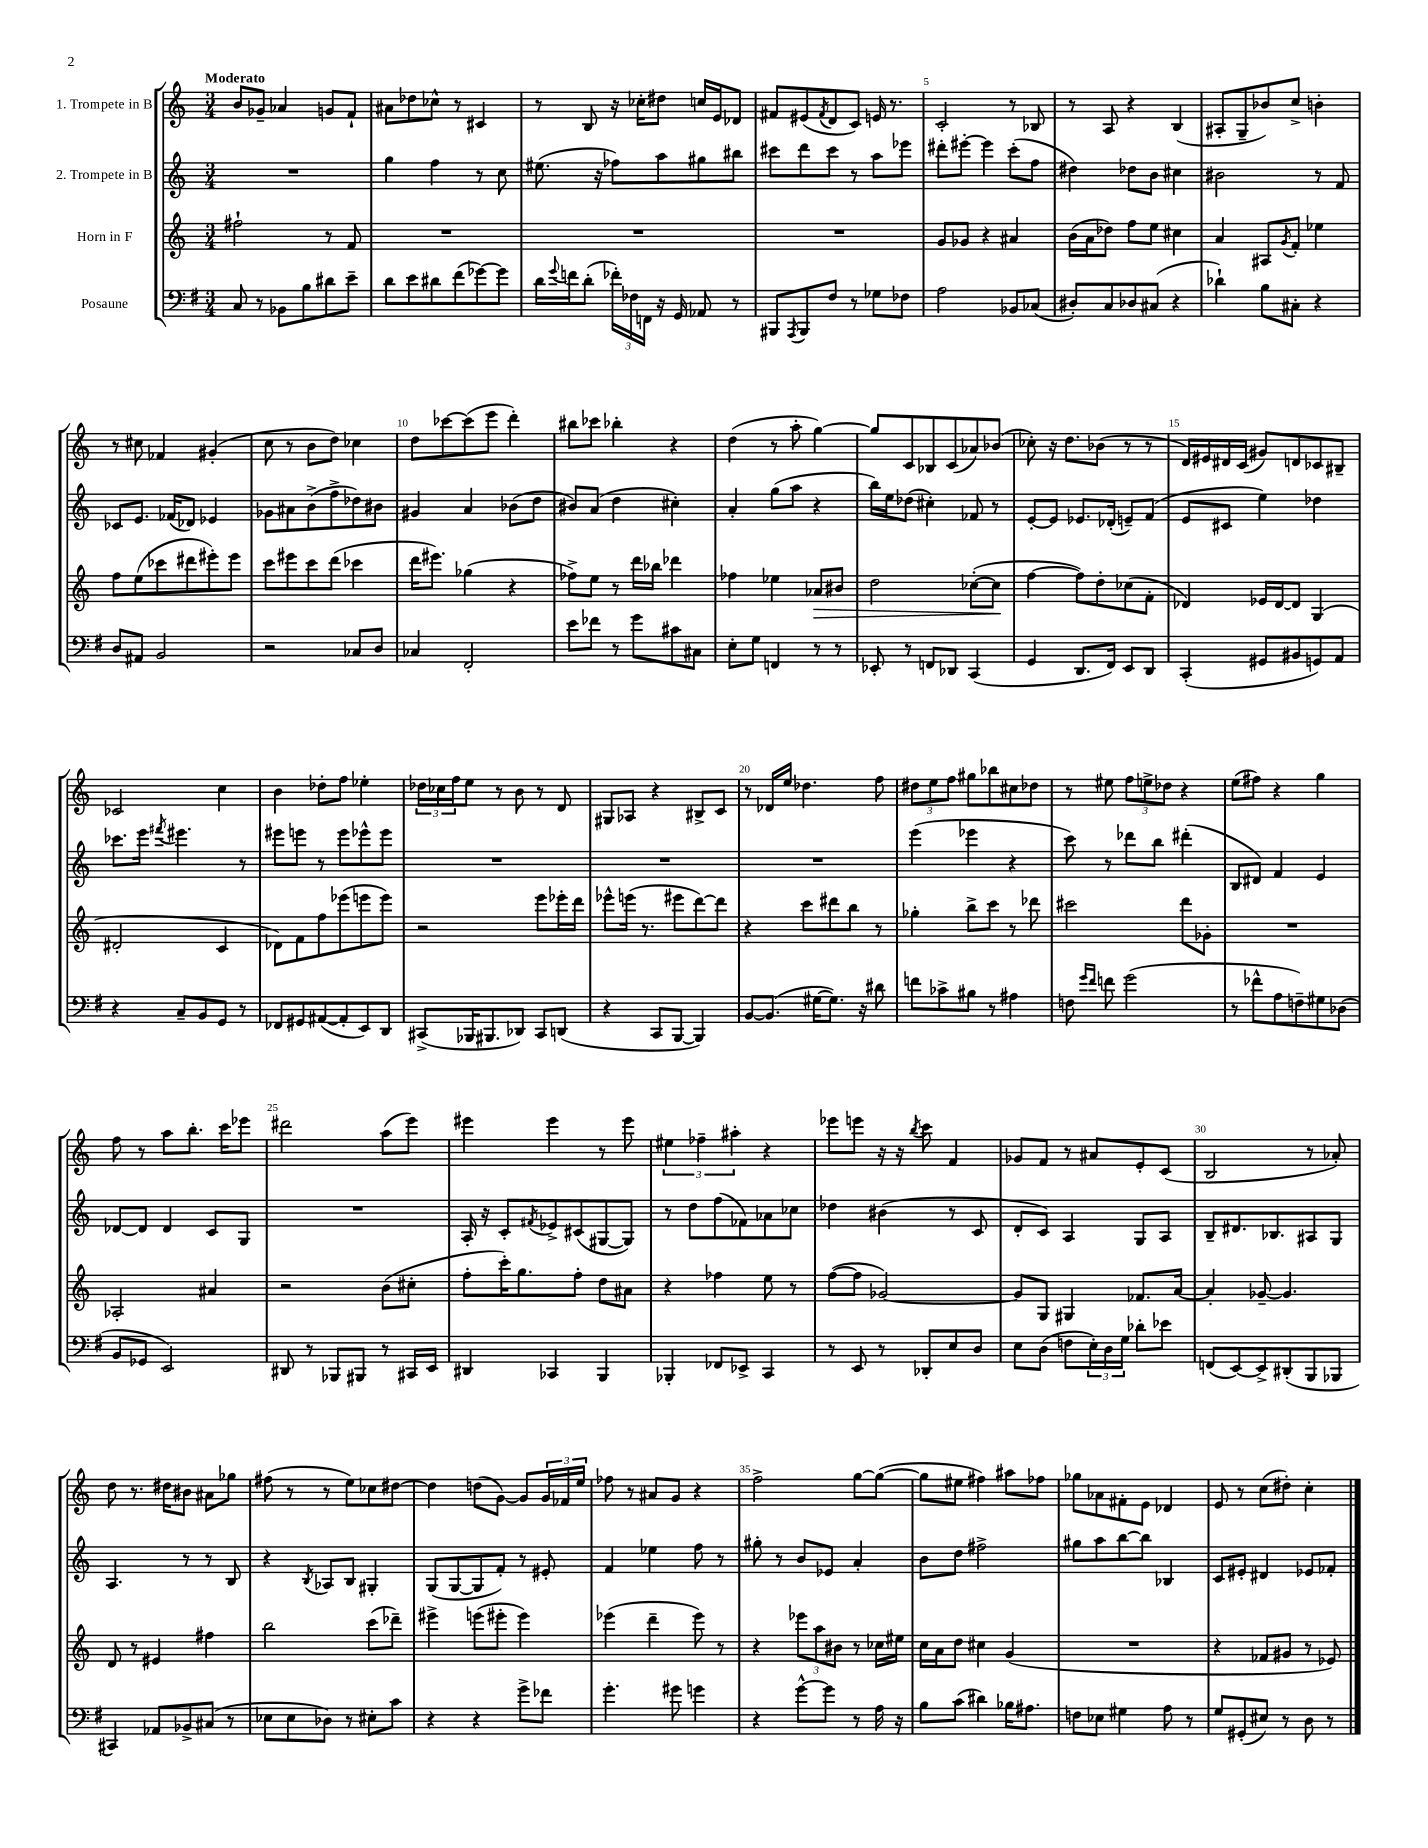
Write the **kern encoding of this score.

**kern	**kern	**dynam	**kern	**kern
*part4	*part3	*part3	*part2	*part1
*staff4	*staff3	*staff3	*staff2	*staff1
*I"Posaune	*I"Horn in F	*	*I"2. Trompete in B	*I"1. Trompete in B
*clefF4	*clefG2	*	*clefG2	*clefG2
*k[f#]	*k[]	*	*k[]	*k[]
*M3/4	*M3/4	*	*M3/4	*M3/4
=1	=1	=1	=1	=1
!	!	!	!	!LO:TX:a:B:t=Moderato
8C/	2ff#X`\	.	2.r	8b/L
8r	.	.	.	8g-X~/J
8BB-X\L	.	.	.	4a-X/
8B\	.	.	.	.
8d#X\	8r	.	.	8gn/L
8e~\J	8f/	.	.	8f`/J
=2	=2	=2	=2	=2
8d\L	2.r	.	4gg\	8a#X\L
8e\	.	.	.	8dd-X\
8d#X\	.	.	4ff\	8cc-X^^\J
(8f#\	.	.	.	8r
[8g-X\)	.	.	8r	4c#X/
8g-\J]	.	.	8cc\	.
=3	=3	=3	=3	=3
16d\LL	2.r	.	(8.ee#X\	8r
8qqg/	.	.	.	.
16fn\J	.	.	.	.
(8d'\J	.	.	.	8B/
.	.	.	16r	.
24f-X'\LL)	.	.	8ff-X\L)	16r
24F-X\	.	.	.	.
.	.	.	.	16cc-X'\KL
24FFn\JJ	.	.	.	.
16r	.	.	8aa\	8dd#X\J
16GG/	.	.	.	.
8AA-X/	.	.	8gg#X\	16ccn/LL
.	.	.	.	16e/J
8r	.	.	8bb#X\J	8d-X/J
=4	=4	=4	=4	=4
8BBB#X/L	2.r	.	8ccc#X\L	8f#X/L
8qAAA/	.	.	.	.
8BBB#/	.	.	8ddd\	(8e#X/
.	.	.	.	8qf#/
8F#/J	.	.	8ccc#\J	8d/
8r	.	.	8r	8c/J)
8G-X\L	.	.	8aa\L	16en/
.	.	.	.	8.r
8F-X\J	.	.	8eee-X\J	.
=5	=5	=5	=5	=5
2A\	8g/L	.	8ddd#X'\L	2c'/
.	8g-X/J	.	[8eee#X'\J	.
.	4r	.	4eee#\]	.
8BB-X/L	4a#X/	.	(8ccc'\L	8r
(8C-X/J	.	.	8ff\J	8B-X/
=6	=6	=6	=6	=6
8D#X'/L)	(16b\LL	.	4dd#X\)	8r
.	16a\J	.	.	.
8C/	8dd-X\J)	.	.	8A/
8D-X/	8ff\L	.	8dd-X\L	4r
(8C#X/J	8ee\J	.	8b\J	.
4r	4cc#X\	.	4cc#X\	(4B/
=7	=7	=7	=7	=7
4d-X`\)	4a/	.	2b#X\	8A#X'/L
.	.	.	.	8G~/
8B\L	8A#X/L	.	.	8b-X/)
.	8qg/	.	.	.
8C#X'\J	8f'/J	.	.	8cc^/J
4r	4ee-X\	.	8r	4bn'\
.	.	.	8f/	.
!!LO:LB:g=z
=8	=8	=8	=8	=8
8D/L	8ff\L	.	8c-X/L	8r
8AA#X/J	(8ee\	.	8.e/J	8cc#X\
2BB/	8ccc-X\	.	.	4f-X/
.	.	.	(16f-X/KL	.
.	8ddd#X\	.	8d-X/J)	.
.	8eee#X'\)	.	4e-X/	(4g#X'/
.	8eee#\J	.	.	.
=9	=9	=9	=9	=9
2r	8ccc\L	.	8g-X\L	8cc\
.	8eee#X\	.	8a#X\	8r
.	8ccc\	.	(8b^\	8b\L
.	(8ddd\J	.	8ff^\	8dd\J)
8C-X/L	4ccc-X\	.	8dd-X\)	4cc-X\
8D/J	.	.	8b#X\J	.
=10	=10	=10	=10	=10
4C-X/	16ddd\KL	.	4g#X/	8dd\L
.	8.eee#X\J)	.	.	.
.	.	.	.	[8ccc-X\
2FF#'/	(4gg-X\	.	4a/	(8ccc-\]
.	.	.	.	8eee\J
.	4r	.	(8b-X\L	4ddd'\)
.	.	.	8dd\J	.
=11	=11	=11	=11	=11
8e\L	8ff-X^\L)	.	8b#X/L)	8bb#X\L
8f-X\J	8ee\J	.	(8a/J	8ccc-X\J
8r	8r	.	4dd\	4bb-X'\
8g\L	16ddd\LL	.	.	.
.	16bb-X\JJ	.	.	.
8c#X\	4ddd-X\	.	4cc#X'\)	4r
8C#X\J	.	.	.	.
=12	=12	=12	=12	=12
8E'\L	4ff-X\	.	4a'/	(4dd\
8G\J	.	.	.	.
4FFn/	4ee-X\	.	(8gg\L	8r
.	.	.	8aa\J	8aa'\
!	!	!LO:HP:b	!	!
8r	8a-X/L	>	4r	[4gg\)
8r	8b#X/J	.	.	.
=13	=13	=13	=13	=13
8EE-X'/	2dd\	.	16bb\LL)	8gg/L]
.	.	.	16ee\J	.
8r	.	.	(8dd-X\J	8c/
8FFn/L	.	.	4cc#X'\)	8B-X/
8DD-X/J	.	.	.	(8c/
(4CC/	([8cc-X'\L	.	8f-X/	8a-X/)
.	8cc-\J]	.	8r	(8b-X/J
.	.	]	.	.
=14	=14	=14	=14	=14
4GG/	[4ff\	.	[8e'/L	8cc-X'\)
.	.	.	8e/J]	16r
.	.	.	.	8.dd\L
8.DD/L	8ff\L])	.	8.e-X/L	.
.	8dd'\	.	.	(8b-X\J
16FF#/Jk)	.	.	(16d-X'/Jk	.
8EE/L	(8cc-X\	.	8en~/L)	8r
8DD/J	8f'\J	.	(8f/J	8r
=15	=15	=15	=15	=15
(4CC'/	4d-X/)	.	8e/L	16d/LL)
.	.	.	.	16e#X/
.	.	.	8c#X/J	16d#X/
.	.	.	.	(16c/JJ
8GG#X/L	16e-X/LL	.	4ee\)	8g#X/L)
.	[16d-/J	.	.	.
8BB#X/	8d-/J]	.	.	8dn/
8GGn/)	(4G/	.	4dd-X\	8c-X/
8AA/J	.	.	.	8B#X~/J
!!LO:LB:g=z
=16	=16	=16	=16	=16
4r	2d#X'/	.	8.ccc-X\L	2c-X/
.	.	.	16eee\Jk	.
.	.	.	8qfff#X/	.
8C~/L	.	.	4.eee#X\	.
8BB/	.	.	.	.
8GG/J	4c/	.	.	4cc\
8r	.	.	8r	.
=17	=17	=17	=17	=17
8FF-X/L	8d-X\L)	.	8eee#X\L	4b\
8GG#X/	8f\	.	8eeen\J	.
([8AA#X/	8ff\	.	8r	8dd-X'\L
8AA#'/]	(8eee-X\	.	8eee\L	8ff\J
8EE/)	8eeen\	.	8eee-X^^\	4ee-X'\
8DD/J	8eee\J)	.	8eee-\J	.
=18	=18	=18	=18	=18
(8CC#X^/L	2r	.	2.r	24dd-X\LL
.	.	.	.	24cc-X\
.	.	.	.	24ff\J
16BBB-X/K	.	.	.	8ee\J
8.BBB#X/	.	.	.	.
.	.	.	.	8r
8DD-X/J)	.	.	.	8b\
8CC#/L	8eee\L	.	.	8r
(8DDn/J	16eee-X'\L	.	.	8d/
.	16ddd\JJ	.	.	.
=19	=19	=19	=19	=19
4r	8eee-X^^\L	.	2.r	8G#X/L
.	(16eeen\Jk	.	.	8A-X/J
.	8.r	.	.	.
8CC/L	.	.	.	4r
[8BBB/J	8eee#X\L	.	.	.
4BBB/])	[8ddd\)	.	.	8B#X^/L
.	8ddd\J]	.	.	8c/J
=20	=20	=20	=20	=20
[8BB/L	4r	.	2.r	8r
(8.BB/J]	.	.	.	16d-X/LL
.	.	.	.	16ee/JJ
.	8ccc\L	.	.	4.dd-X\
[16G#X\KL	.	.	.	.
8.G#\J])	8ddd#X\	.	.	.
.	8bb\J	.	.	.
16r	.	.	.	.
8d#X\	8r	.	.	8ff\
=21	=21	=21	=21	=21
8fn\L	4gg-X'\	.	(4eee\	12dd#X\L
.	.	.	.	12ee\
8c-X^\	.	.	.	.
.	.	.	.	12ff\J
8B#X\J	8bb^\L	.	4eee-X\	8gg#X\L
8r	8ccc\J	.	.	8bb-X\
4A#X\	8r	.	4r	8cc#X\
.	8ddd-X\	.	.	8dd-X\J
=22	=22	=22	=22	=22
8Fn\	2ccc#X\	.	8ccc\)	8r
16qqg/LL	.	.	.	.
16qqf#/JJ	.	.	.	.
8fn\	.	.	8r	8ee#X\
(2g\	.	.	8ddd-X\L	12ff\L
.	.	.	.	12een^\
.	.	.	8bb\J	.
.	.	.	.	12dd-X\J
.	8ddd\L	.	(4ddd#X'\	4r
.	8g-X'\J	.	.	.
=23	=23	=23	=23	=23
8r	2.r	.	8B/L	(8ee\L
8f-X^^\L	.	.	8d#X/J)	8ff#X\J)
8A\	.	.	4f/	4r
8Fn~\)	.	.	.	.
8G#X\	.	.	4e/	4gg\
(8D-X\J	.	.	.	.
!!LO:LB:g=z
=24	=24	=24	=24	=24
8BB/L	2A-X'/	.	[8d-X/L	8ff\
8GG-X/J	.	.	8d-/J]	8r
2EE/)	.	.	4d-/	8aa\L
.	.	.	.	8.bb'\J
.	4a#X/	.	8c/L	.
.	.	.	.	16ccc\KL
.	.	.	8G/J	8eee-X\J
=25	=25	=25	=25	=25
8DD#X/	2r	.	2.r	2ddd#X\
8r	.	.	.	.
8BBB-X/L	.	.	.	.
8BBB#X/J	.	.	.	.
8r	(8b\L	.	.	(8aa\L
16CC#X/LL	8cc#X'\J	.	.	8eee\J)
16EE/JJ	.	.	.	.
=26	=26	=26	=26	=26
4DD#X/	8ff'\L	.	16A'/	4eee#X\
.	.	.	16r	.
.	16ccc'\K)	.	8c'/L	.
.	8.gg\	.	.	.
.	.	.	8qf#X/	.
4CC-X/	.	.	8e-X^/	4eee#\
.	8ff'\J	.	(8c#X/	.
4BBB/	8dd\L	.	[8G#X/	8r
.	8a#X\J	.	8G#/J])	8eee#\
=27	=27	=27	=27	=27
4BBB-X'/	4r	.	8r	6ee#X\
.	.	.	8dd\L	.
.	.	.	.	6ff-X~\
8FF-X/L	4ff-X\	.	(8ff\	.
.	.	.	.	6aa#X'\
8EE-X^/J	.	.	8f-X\)	.
4CC/	8ee\	.	8a-X\	4r
.	8r	.	8cc-X\J	.
=28	=28	=28	=28	=28
8r	([8ff\L	.	4dd-X\	8eee-X\L
8EE/	8ff\J]	.	.	8eeen\J
8r	[2g-X/)	.	(4b#X\	16r
.	.	.	.	16r
.	.	.	.	8qbb/
8DD-X'/L	.	.	.	8ccc\
8E/	.	.	8r	4f/
8D/J	.	.	8c/	.
=29	=29	=29	=29	=29
8E\L	8g-/L]	.	8d'/L	8g-X/L
(8D\J	8G/J	.	8c/J)	8f/J
8Fn\L	4G#X/	.	4A/	8r
24E'\L)	.	.	.	8a#X/L
24D\	.	.	.	.
24G\JJ	.	.	.	.
8d-X'\L	8.f-X/L	.	8G/L	8e'/
8e-X\J	.	.	8A/J	(8c/J
.	[16a/Jk	.	.	.
=30	=30	=30	=30	=30
(8FFn/L	4a'/]	.	8B~/L	2B/
[8EE/)	.	.	8.d#X/	.
8EE^/]	[8g-X~/	.	.	.
.	.	.	8.B-X/	.
(8DD#X'/	4.g-/]	.	.	.
8BBB/	.	.	8A#X/	8r
8BBB-X/J	.	.	8G/J	8a-X'/)
!!LO:LB:g=z
=31	=31	=31	=31	=31
4CC#X/)	8d/	.	4.A/	8dd\
.	8r	.	.	8.r
8AA-X/L	4e#X/	.	.	.
.	.	.	.	16dd#X\KL
8BB-X^/	.	.	8r	8b#X\J
(8C#X/J	4ff#X\	.	8r	8a#X\L
8r	.	.	8B/	8gg-X\J
=32	=32	=32	=32	=32
8E-X\L	2bb\	.	4r	(8ff#X\
8E-\	.	.	.	8r
.	.	.	8qB/	.
8D-X\J)	.	.	8A-X/L	8r
8r	.	.	8B/J	8ee\L)
8E#X'\L	(8ccc\L	.	4G#X'/	8cc-X\
8c\J	8ddd-X~\J)	.	.	[8dd#X\J
=33	=33	=33	=33	=33
4r	4eee#X^\	.	(8G/L	4dd#\]
.	.	.	[8G/	.
4r	(8eeen\L	.	8G/]	(8ddn\L
.	8eee#X'\J	.	8f'/J)	[8g\J)
8g^\L	4eee#\)	.	8r	8g/L]
8f-X\J	.	.	8e#X'/	24g/L
.	.	.	.	24f-X/
.	.	.	.	24ee/JJ
=34	=34	=34	=34	=34
4.g'\	(4eee-X\	.	4f/	8ff-X\
.	.	.	.	8r
.	4ddd~\	.	4ee-X\	8a#X/L
8g#X\	.	.	.	8g/J
4gn\	8eee-\)	.	8ff\	4r
.	8r	.	8r	.
=35	=35	=35	=35	=35
4r	4r	.	8gg#X'\	2ff^\
.	.	.	8r	.
[8g^^\L	12eee-X\L	.	8b/L	.
.	12aa\	.	.	.
8g\J]	.	.	8e-X/J	.
.	12b#X\J	.	.	.
8r	8r	.	4a'/	[8gg\L
16A\	16cc-X\LL	.	.	(8gg\J_
16r	16ee#X\JJ	.	.	.
=36	=36	=36	=36	=36
8B\L	16cc\LL	.	8b\L	8gg\L]
.	16a\J	.	.	.
(8c\J	8dd\J	.	8dd\J	8ee#X\J
4d#X\)	4cc#X\	.	2ff#X^\	4ff#X\)
16B-X\KL	(4g/	.	.	8aa#X\L
8.A#X\J	.	.	.	.
.	.	.	.	8ff-X\J
=37	=37	=37	=37	=37
8Fn\L	2.r	.	8gg#X\L	8gg-X\L
8E-X\J	.	.	8aa\	8a-X\
4G#X\	.	.	[8bb\	8f#X'\
.	.	.	8bb\J]	8e\J
8A\	.	.	4B-X/	4d-X/
8r	.	.	.	.
=38	=38	=38	=38	=38
8G/L	4r	.	8c/L	8e/
(8GG#X'/	.	.	8e#X'/J	8r
8E#X/J)	8f-X/L	.	4d#X/	(8cc\L
8r	8g#X/J	.	.	8dd#X'\J)
8D\	8r	.	8e-X/L	4cc'\
8r	8e-X/)	.	8f-X'/J	.
==	==	==	==	==
*-	*-	*-	*-	*-
